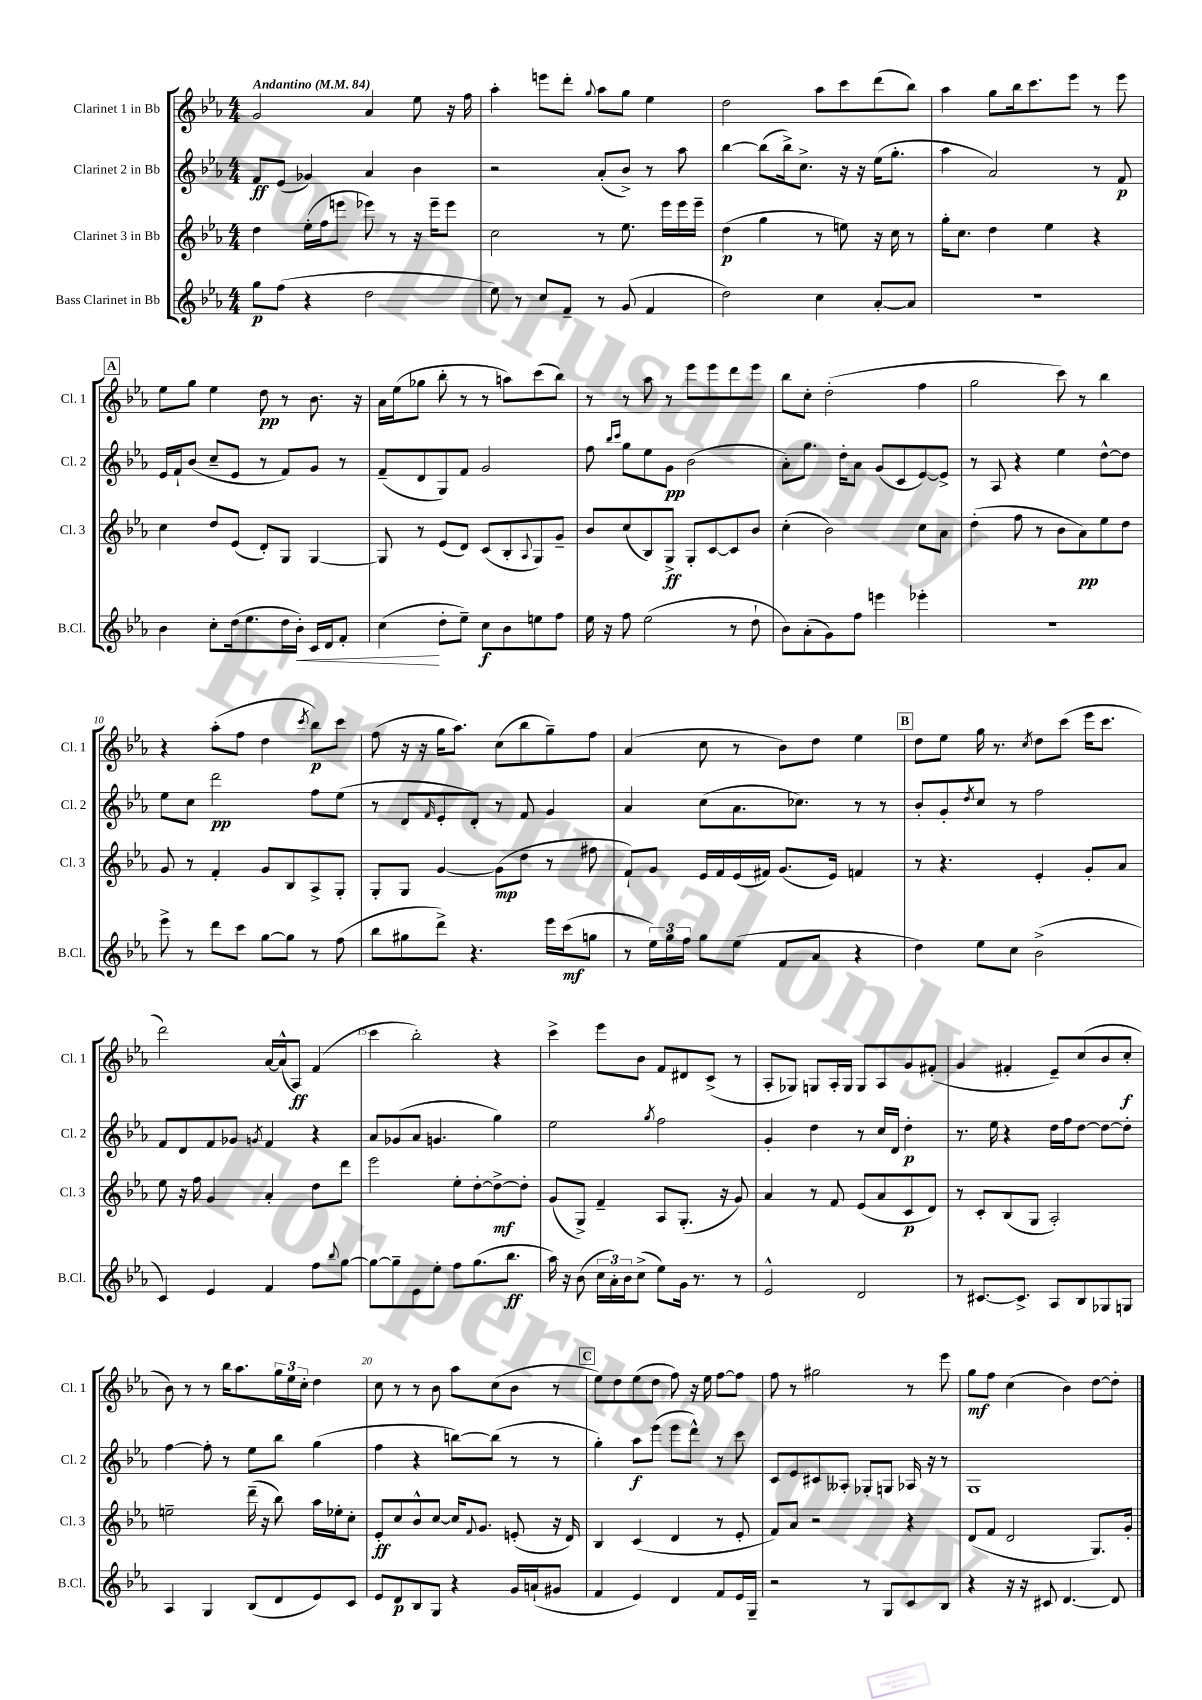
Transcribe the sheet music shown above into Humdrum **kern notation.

**kern	**kern	**kern	**kern
*staff4	*staff3	*staff2	*staff1
*clefG2	*clefG2	*clefG2	*clefG2
*k[b-e-a-]	*k[b-e-a-]	*k[b-e-a-]	*k[b-e-a-]
*M4/4	*M4/4	*M4/4	*M4/4
*MM84	*MM84	*MM84	*MM84
8gg	4dd	8f	2g
(8ff	.	(8e-	.
4r	(16ee-'	4g-)	.
.	16ff	.	.
.	8eee	.	.
2dd	8eee-)	4a-	4a-
.	8r	.	.
.	16r	4b-	8ee-
.	16eee-~	.	.
.	8eee-	.	16r
.	.	.	16ff
=	=	=	=
8ee-)	2cc	2r	4aa-'
8r	.	.	.
8cc	.	.	8eee
8f~	.	.	8ddd'
.	.	.	8qqgg
8r	8r	(8a-'	8aa-
(8g	8.ee-	8b-^)	8gg
4f	.	8r	4ee-
.	16eee-	.	.
.	16eee-	8aa-	.
.	16eee-~	.	.
=	=	=	=
2dd)	(4dd	[4bb-	2dd
.	4gg	(8bb-]	.
.	.	16bb-^)	.
.	.	8.cc^	.
4cc	8r	.	8aa-
.	8ee)	16r	8ccc
.	.	16r	.
[8a-'	16r	(16ee-	(8ddd
.	16cc	8.gg'	.
8a-]	8r	.	8bb-)
=	=	=	=
1r	16gg'	4aa-	4aa-
.	8.cc	.	.
.	4dd	2a-)	8gg
.	.	.	16bb-
.	.	.	8.ccc
.	4ee-	.	.
.	.	.	8eee-
.	4r	8r	8r
.	.	8f	8eee-
=	=	=	=
4b-	4cc	16e-	8ee-
.	.	16f`	.
.	.	(8b-	8gg
8cc'	8dd	8cc~	4ee-
(16dd	(8e-	8e-	.
8.ee-	.	.	.
.	8d')	8r	8dd
16dd	8G	8f)	8r
16b-')	.	.	.
16c	[4G	8g	8.b-
16d	.	.	.
8f'	.	8r	.
.	.	.	16r
=	=	=	=
(4cc	8G]	(8f~	16a-
.	.	.	(16ee-
.	8r	8d	8gg-
8dd'	(8e-	8G)	8bb-'
8ee-~)	8d)	8f	8r
8cc	(8c	2g	8r
8b-	8B-'	.	8aa)
.	8qqA-	.	.
8ee	8G)	.	(8ccc
8ff	8g~	.	8bb-)
=	=	=	=
16ee-	8b-	8ff	8r
16r	.	.	.
.	.	16qqbb-	.
.	.	16qqccc	.
8ff	(8cc	8gg	8r
(2ee-	8B-)	8ee-	8aa-
.	8G^	8g	8r
.	8G'	(2b-	8eee-
.	[8c	.	8eee-
8r	8c]	.	8ddd
8dd`	8b-	.	8eee-
=	=	=	=
8b-)	(4cc'	8a-')	8bb-
(8a-'	.	8.gg	8cc'
8g)	2b-)	.	(2dd'
.	.	16dd'	.
8ff	.	8a-	.
4eee	.	(8g	.
.	.	8c	.
4eee-'	8cc	[8e-)	4ff
.	8a-	8e-^]	.
=	=	=	=
1r	(4dd'	8r	2gg
.	.	8A-	.
.	8ff	4r	.
.	8r	.	.
.	8b-	4ee-	8ccc)
.	8a-)	.	8r
.	8ee-	[8dd^^	4bb-
.	8dd	8dd]	.
=	=	=	=
8eee-^	8g	8ee-	4r
8r	8r	8cc	.
8ddd	4f'	2ddd	(8aa-'
8ccc	.	.	8ff
[8gg	8g	.	4dd
8gg]	8B-	.	.
.	.	.	8qccc
8r	8A-^	8ff	8bb-)
(8ff	8G'	(8ee-	8ccc
=	=	=	=
8bb-	8G'	8r	(8ff
8gg#	8G	8d	16r
.	.	.	16r
.	.	16qqf	.
8ddd^)	[4g	8e-'	16gg
.	.	.	8.aa-)
4.r	.	8d')	.
.	(8g]	8r	(8cc
.	8dd	8f	8bb-
16eee-	8r	4g	8gg~)
(16ccc	.	.	.
8gg	8ff#	.	8ff
=	=	=	=
8r	8f`)	4a-	(4a-
24ee-)	8g	.	.
24gg	.	.	.
24ff	.	.	.
8gg	16e-	(8cc	8cc
.	16f	.	.
(8ee-	(16e-	8.a-	8r
.	16f#)	.	.
8f	(8.g	.	8b-)
.	.	8.cc-)	.
8a-	.	.	8dd
.	16e-)	.	.
4r	4f	8r	4ee-
.	.	8r	.
=	=	=	=
4dd)	8r	8b-'	8dd
.	4.r	8g'	8ee-
.	.	8qdd	.
8ee-	.	8cc	16gg
.	.	.	8.r
8cc	.	8r	.
.	.	.	8qcc
(2b-^	4e-'	2ff	8dd
.	.	.	(8ccc
.	8g'	.	16eee-
.	.	.	8.ccc
.	8a-	.	.
=	=	=	=
4c)	8ee-	8f	2ddd)
.	16r	8d	.
.	16ff	.	.
4e-	4g	8f	.
.	.	8g-	.
.	.	8qg	.
4f	4a-'	4f	[16a-
.	.	.	(16a-^^]
.	.	.	8A-)
8ff	8dd	4r	(4f
8qqbb-	.	.	.
[8gg	8ddd	.	.
=	=	=	=
8gg_	2eee-	8a-	4ccc
8gg~]	.	(8g-	.
8e-	.	8a-	2bb-')
8ee-'	.	4.g	.
8ff	8ee-'	.	.
(8.gg	[8dd'	.	.
.	8dd^_	4gg)	4r
8.bb-	.	.	.
.	8dd']	.	.
=	=	=	=
16aa-)	(8g	2ee-	4ccc^
16r	.	.	.
(8b-	8G^)	.	.
24cc	4f~	.	8eee-
24a-')	.	.	.
24b-	.	.	.
(8cc^	.	.	8b-
.	.	8qgg	.
8ee-)	8A-	2ff	8f
16g	(8.G'	.	8d#
8.r	.	.	.
.	.	.	(8c^
.	16r	.	.
8r	8g)	.	8r
=	=	=	=
2e-^^	4a-	4g'	8A-'
.	.	.	8G-)
.	8r	4dd	8G
.	8f	.	16A-'
.	.	.	16G
2d	(8e-	8r	8G
.	8a-	16cc	8A-
.	.	16d	.
.	8c	4dd'	8g
.	8d)	.	(8f#'
=	=	=	=
8r	8r	8.r	4g
[8.c#	8c'	.	.
.	.	16ee-	.
.	(8B-	4r	4f#'
8.c#^]	.	.	.
.	8G	.	.
8A-	2A-')	16dd	8e-~)
.	.	16ff	.
8B-	.	[8dd	(8cc
8G-	.	8dd_	8b-
8G	.	8dd']	8cc'
=	=	=	=
4A-	2ee~	[4ff	8b-)
.	.	.	8r
4G	.	8ff']	8r
.	.	8r	16bb-
.	.	.	8.aa-
(8B-	(16ddd~	8ee-	.
.	16r	.	.
8d	8bb-)	8bb-	24gg
.	.	.	24ee-
.	.	.	24cc'
8e-)	16aa-	(4gg	4dd
.	16ee-'	.	.
8c	8cc'	.	.
=	=	=	=
8e-	8e-'	4ff	8cc
8d	8cc	.	8r
8B-	8b-^^	4r	8r
8G	[8cc	.	8b-
4r	16cc]	[8bb)	8aa-
.	8qqf	.	.
.	8.g	.	.
.	.	(8bb]	(8cc
16g	(8e'	8r	8b-
(16a`	.	.	.
8g#	16r	8r	8r
.	16d)	.	.
=	=	=	=
4f	4B-	4gg')	8ee-)
.	.	.	8dd
4e-)	(4c	8aa-	(8ee-
.	.	(8eee-	8dd
4d	4d	8eee-	8ff)
.	.	8ddd^^)	16r
.	.	.	16ee-
8f	8r	8r	[8ff
16e-	8e-'	8ccc	8ff]
16G~	.	.	.
=	=	=	=
2r	8f)	8c	8ff
.	8a-	8e-	8r
.	2r	8c#	2gg#
.	.	8A--'	.
8r	.	8G-'	.
8G	.	8G	.
8c	4r	16A-	8r
.	.	16r	.
8B-	.	8r	8eee-
=	=	=	=
4r	(8d	1G	8gg
.	8f	.	8ff
16r	2d	.	(4cc
16r	.	.	.
8c#	.	.	.
[4.d	.	.	4b-)
.	8.G)	.	[8dd
8d]	.	.	8dd']
.	16g'	.	.
==	==	==	==
*-	*-	*-	*-
